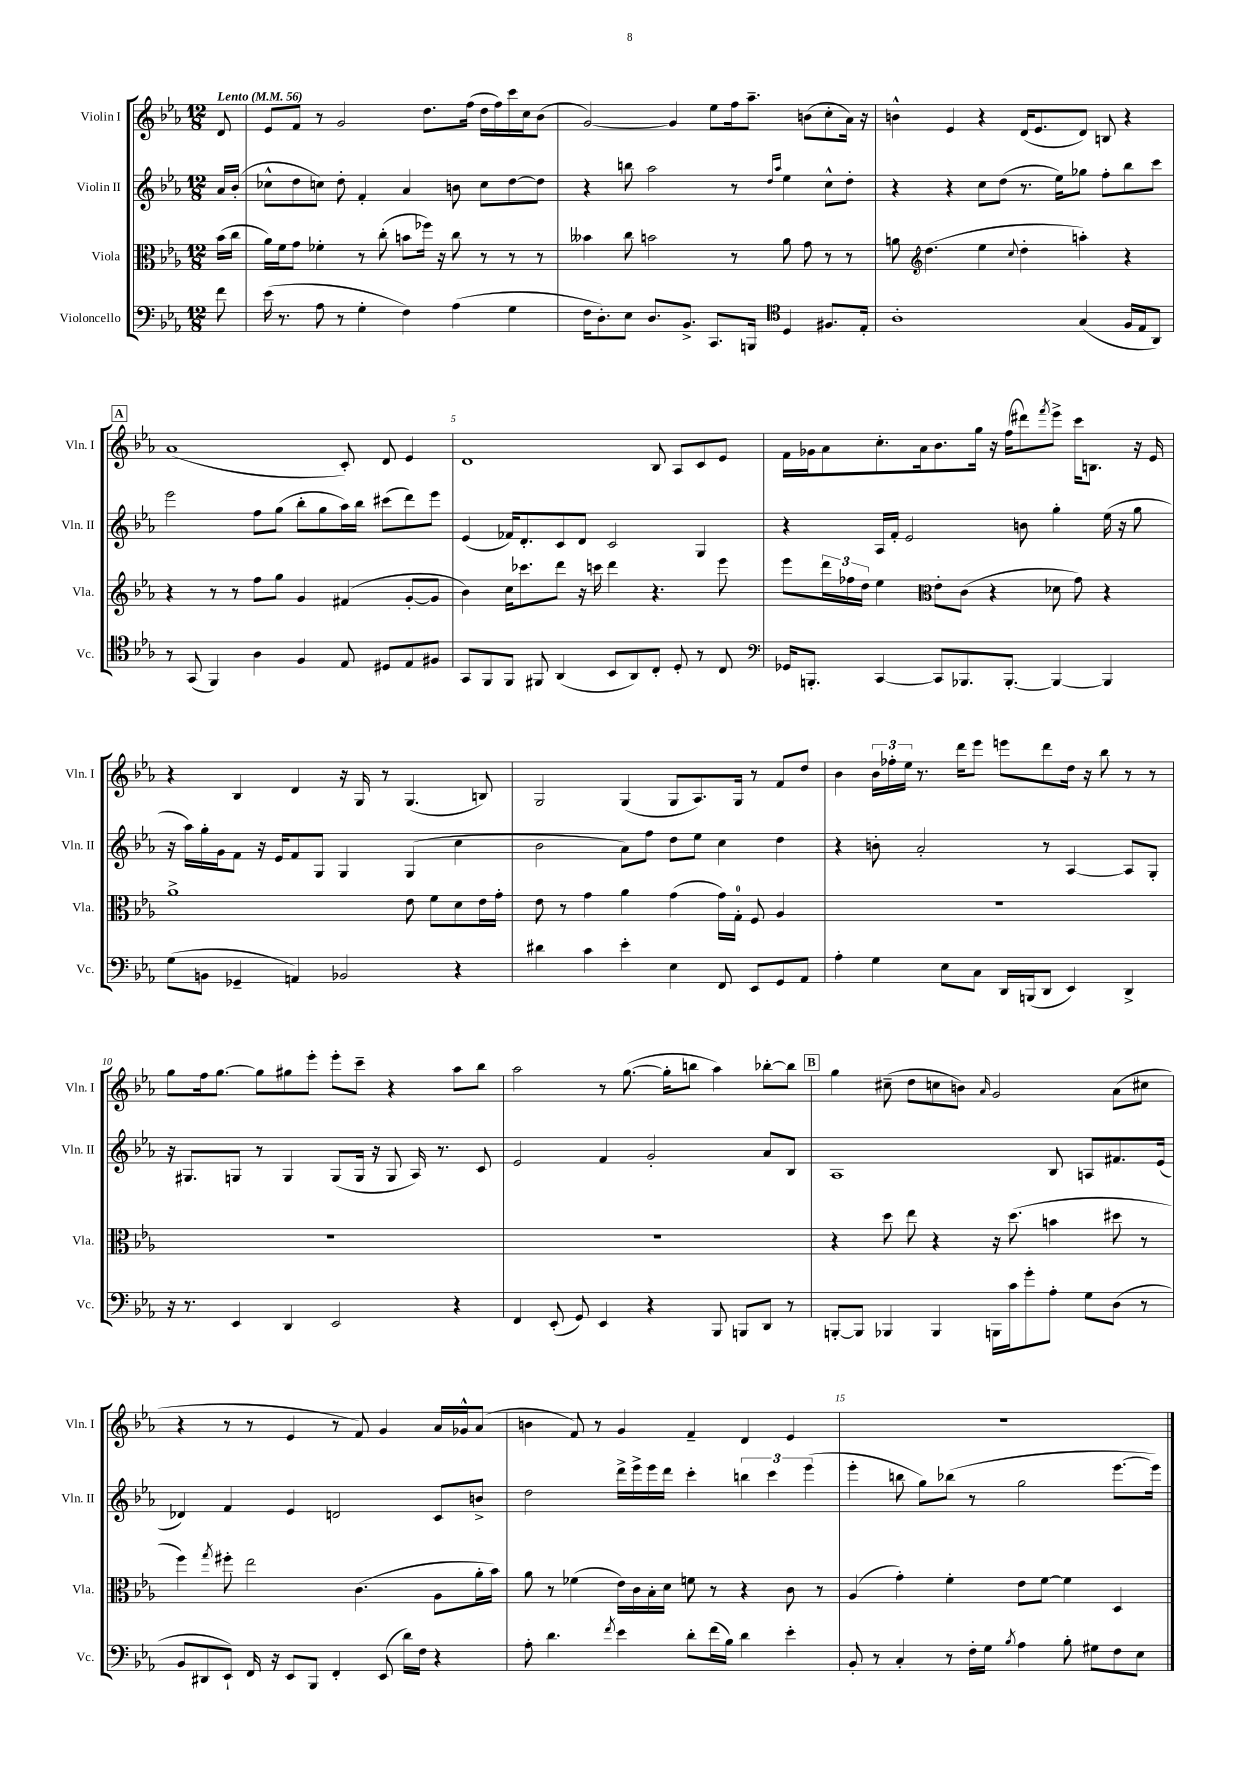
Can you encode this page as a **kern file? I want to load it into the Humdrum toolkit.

**kern	**kern	**kern	**kern
*staff4	*staff3	*staff2	*staff1
*clefF4	*clefC3	*clefG2	*clefG2
*k[b-e-a-]	*k[b-e-a-]	*k[b-e-a-]	*k[b-e-a-]
*M12/8	*M12/8	*M12/8	*M12/8
*MM56	*MM56	*MM56	*MM56
8f	(16b-	16a-	8d
.	16cc	(16b-'	.
=	=	=	=
(16e-	16a-)	8cc-^^	8e-
8.r	16f	.	.
.	8g	8dd	8f
8A-	4f-'	8cc)	8r
8r	.	8dd'	2g
4G'	8r	4f'	.
.	(8cc'	.	.
4F)	8b	4a-	.
.	16ff-)	.	8.dd
.	16r	.	.
(4A-	8cc	8b	.
.	.	.	(16ff
.	8r	8cc	16dd
.	.	.	16ff)
4G	8r	[8dd	16ccc
.	.	.	16cc
.	8r	8dd]	(8b-
=	=	=	=
16F	4b--	4r	[2g)
8.D')	.	.	.
8E-	8cc	8bb	.
8.D	2b	2aa-	.
.	.	.	4g]
8.BB-^	.	.	.
8.CC	.	.	8ee-
.	8r	8r	16ff
16BBB	.	.	8.aa-~
*clefC4	*	*	*
.	.	16qqdd	.
.	.	16qqaa-	.
4D	8a-	4ee-	.
.	8g	.	(8b
8.F#	8r	8cc^^	8cc'
.	8r	8dd'	16a-)
16E-'	.	.	16r
=	=	=	=
1A-'	8a	4r	4b^^
*	*clefG2	*	*
.	(4.dd	.	.
.	.	4r	4e-
.	4ee-	8cc	4r
.	.	(8dd	.
.	8qqcc	.	.
.	4dd'	8.r	(16d
.	.	.	8.e-
.	.	16ee-)	.
(4G	4aa')	8gg-	8d)
.	.	8ff'	8B
16F	4r	8bb-	4r
16E-	.	.	.
8AA-)	.	8ccc	.
=	=	=	=
8r	4r	2eee-	(1a-
(8GG	.	.	.
4FF)	8r	.	.
.	8r	.	.
4A-	8ff	8ff	.
.	8gg	(8gg	.
4F	4g	8bb-'	.
.	.	8gg	.
8E-	(4f#	16aa-)	8c')
.	.	16bb-	.
8D#	.	(8ccc#	8d
8E-	[8g'	8ddd)	4e-
8F#	8g]	8eee-	.
=	=	=	=
8GG	4b-)	(4e-	1d
8FF	.	.	.
8FF	16cc	16f-)	.
.	8.ccc-	8.d'	.
8FF#	.	.	.
(4AA-	8ddd	8c	.
.	16r	8d	.
.	16ccc	.	.
8BB-	4ddd	2c	.
8AA-)	.	.	.
8C'	4.r	.	8B-
8D'	.	.	8A-
8r	.	4G	8c
8C	8eee-	.	8e-
=	=	=	=
*clefF4	*	*	*
16GG-	8eee-	4r	16f
8.BBB'	.	.	16g-
.	24ddd	.	8a-
.	24ff-	.	.
.	24dd	.	.
[4CC	4ee-	16A-	8.cc'
.	.	16f'	.
.	.	2e-	.
.	.	.	16a-
*	*clefC3	*	*
8CC]	8e-'	.	8.b-
8.BBB-	(8c	.	.
.	.	.	16gg
.	4r	.	16r
[8.BBB-'	.	.	(16ff
.	.	8b	8ddd#)
.	.	.	8qfff
4BBB-_	8d-	4gg'	8eee-^
.	8g)	.	16ccc
.	.	.	8.B
4BBB-]	4r	(16ee-	.
.	.	16r	.
.	.	8gg	16r
.	.	.	16e-
=	=	=	=
(8G	1a-^	16r	4r
.	.	16aa-)	.
8BB	.	16gg'	.
.	.	16g	.
4GG-~	.	8f	4B-
.	.	16r	.
.	.	16e-	.
4AA)	.	8f	4d
.	.	8G	.
2BB-	.	4G	16r
.	.	.	16G
.	.	.	8r
.	8e-	(4G	(4.G
.	8f	.	.
4r	8d	4cc	.
.	16e-	.	8B)
.	16g'	.	.
=	=	=	=
4d#	8e-	2b-	2G
.	8r	.	.
4c	4g	.	.
4e-'	4a-	8a-)	(4G
.	.	8ff	.
4E-	(4g	8dd	8G
.	.	8ee-	8.A-)
8FF	16g)	4cc	.
.	16G'	.	16G
8EE-	8F	.	8r
8GG	4A-	4dd	8f
8AA-	.	.	8dd
=	=	=	=
4A-'	1.r	4r	4b-
4G	.	8b'	24b-
.	.	.	24ff-'
.	.	.	24ee-
.	.	2a-'	8.r
8E-	.	.	.
.	.	.	16ddd
8C	.	.	8eee-
16DD	.	.	8eee
(16BBB	.	.	.
8DD	.	8r	8ddd
4EE-)	.	[4A-	16dd
.	.	.	16r
.	.	.	8bb-
4DD^	.	8A-]	8r
.	.	8G'	8r
=	=	=	=
16r	1.r	16r	8gg
8.r	.	8.G#	.
.	.	.	16ff
.	.	.	[8.gg
4EE-	.	8G	.
.	.	8r	8gg]
4DD	.	4G	8gg#
.	.	.	8eee-'
2EE-	.	(8G	8eee-'
.	.	16G	8ccc~
.	.	16r	.
.	.	8G	4r
.	.	16A-)	.
.	.	8.r	.
4r	.	.	8aa-
.	.	8c	8bb-
=	=	=	=
4FF	1.r	2e-	2aa-
(8EE-'	.	.	.
8GG)	.	.	.
4EE-	.	4f	8r
.	.	.	([8.gg
4r	.	2g'	.
.	.	.	16gg']
.	.	.	8bb
8BBB-	.	.	4aa-)
8BBB	.	.	.
8DD	.	8a-	[8bb-'
8r	.	8B-	8bb-]
=	=	=	=
[8BBB'	4r	1A-	4gg
8BBB]	.	.	.
4BBB-	8dd	.	(8cc#~
.	8ee-	.	8dd
4BBB-	4r	.	8cc
.	.	.	8b)
.	.	.	16qqa-
16BBB	16r	.	2g
16c	(8.dd	.	.
8g'	.	.	.
8A-'	4b	8B-	.
8G	.	8A	.
(8D	8dd#	8.f#	(8a-
8r	8r	.	8cc#
.	.	(16e-	.
=	=	=	=
8BB-	4ff)	4d-)	4r
8DD#	.	.	.
.	8qgg	.	.
8EE-`)	8ff#'	4f	8r
16FF	2ee-	.	8r
16r	.	.	.
8EE-	.	4e-	4e-
8BBB-	.	.	.
4FF'	.	2d	8r
.	(4.c	.	8f)
(8EE-	.	.	4g
16d)	.	.	.
16F	.	.	.
4r	8A-	8c	16a-
.	.	.	16g-^^
.	16a-'	8b^	(8a-
.	16b-)	.	.
=	=	=	=
8A-'	8a-	2dd	4b
4.d	8r	.	.
.	(4f-	.	8f)
.	.	.	8r
8qf	.	.	.
4e-	16e-)	16ddd^	4g
.	16c	16eee-^	.
.	16B-'	16eee-	.
.	16d	16ddd	.
8d'	8f	4ccc'	4f~
(16f	8r	.	.
16B-)	.	.	.
4d	4r	6bb	4d
.	.	6ccc	.
4e-'	8c	.	4e-
.	.	(6eee-	.
.	8r	.	.
=	=	=	=
8BB-'	(4A-	4eee-'	1.r
8r	.	.	.
4C'	4g')	8bb	.
.	.	8gg)	.
8r	4f'	(8bb-	.
16F'	.	8r	.
16G	.	.	.
8qB-	.	.	.
4A-	8e-	2gg	.
.	[8f	.	.
8B-'	4f]	.	.
8G#	.	.	.
8F	4D	[8.eee-	.
8E-	.	.	.
.	.	16eee-])	.
==	==	==	==
*-	*-	*-	*-
